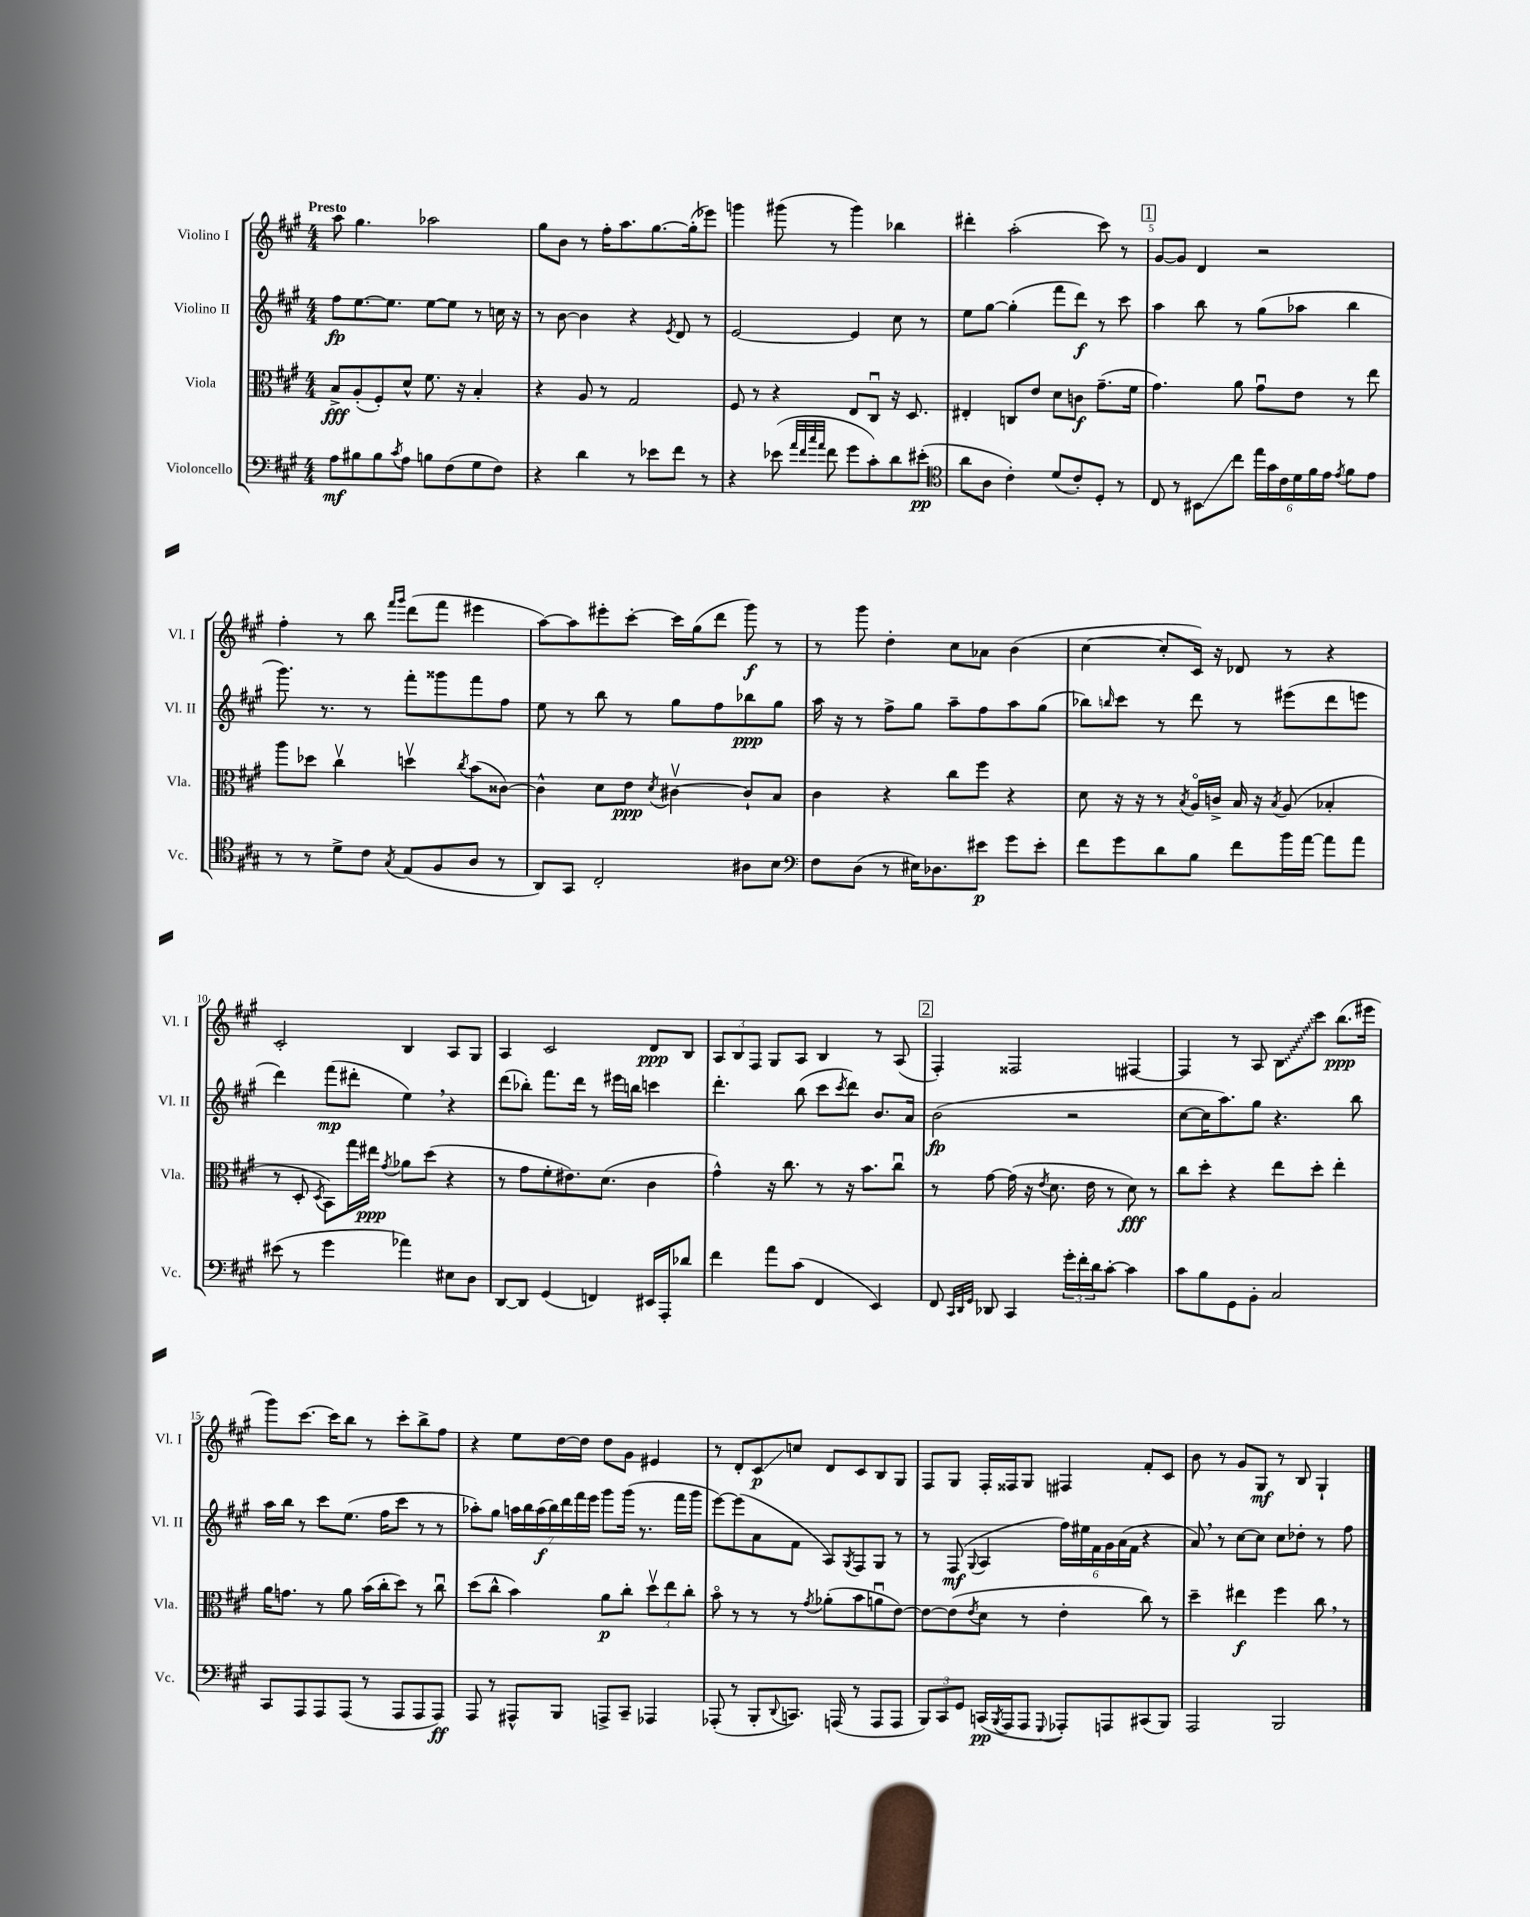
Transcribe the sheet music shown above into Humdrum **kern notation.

**kern	**kern	**kern	**kern
*staff4	*staff3	*staff2	*staff1
*clefF4	*clefC3	*clefG2	*clefG2
*k[f#c#g#]	*k[f#c#g#]	*k[f#c#g#]	*k[f#c#g#]
*M4/4	*M4/4	*M4/4	*M4/4
8A	8B^	8ff#	8aa
8B#	(8A'	[8.ee	4.gg#
8B#	8F#')	.	.
.	.	8.ee]	.
8qc#	.	.	.
8A	8d^^	.	.
8B	8.f#	[8ee	2aa-
(8F#	.	8ee]	.
.	16r	.	.
8G#	4B'	8r	.
8F#)	.	16cc	.
.	.	16r	.
=	=	=	=
4r	4r	8r	8gg#
.	.	[8b	8b
4d	8A	4b]	8r
.	8r	.	16ff#'
.	.	.	8.aa
8r	2G#	4r	.
8e-	.	.	[8.gg#
.	.	8qe	.
8f#	.	8d	.
.	.	.	(16gg#']
8r	.	8r	8eee-)
=	=	=	=
4r	8F#	[2e	4ggg
.	8r	.	.
(8e-	4r	.	(8ggg#
32qqa	.	.	.
32qqf#	.	.	.
32qqcc#	.	.	.
32qqa	.	.	.
8f#	.	.	8r
8g#	8E	4e]	4ggg#)
8c#')	8C#u	.	.
8d	16r	8cc#	4bb-
.	8.D	.	.
(8e#'	.	8r	.
=	=	=	=
*clefC4	*	*	*
8a	4E#'	8ee	4ddd#'
8A	.	[8gg#	.
4c#')	8C	(4gg#']	(2aa'
.	8e	.	.
(8d	8d	8fff#	.
8c#')	8c	8ddd)	.
8D'	(8.g#~	8r	8ccc#)
8r	.	8ccc#	8r
.	16f#	.	.
=	=	=	=
8C#	4.g#)	4aa	[8g#
8r	.	.	8g#]
8BB#	.	8bb	4d
8cc#	8a	8r	.
24ee	8g#u	(8gg#	2r
24g#	.	.	.
24c#	.	.	.
24d	8e	8aa-	.
24f#	.	.	.
24e	.	.	.
8qe	.	.	.
8f#	8r	4bb	.
8e	8ee	.	.
=	=	=	=
8r	8aa	8.ggg#)	4ff#'
8r	8dd-	.	.
.	.	8.r	.
8d^	4cc#v	.	8r
8c#	.	8r	8bb
.	.	.	16qqfff#
8qG#	.	.	16qqggg#
(8E	4ddv	8fff#'	(8ddd
8F#	.	8ggg##	8fff#
.	8qcc#	.	.
8A	(8b	8fff#	4eee#
8r	[8c##)	8ff#	.
=	=	=	=
8AA)	4c##^^]	8ee	[8aa)
8GG#	.	8r	8aa]
2C#'	8d	8bb	8eee#'
.	8e	8r	[8ccc#'
.	8qd	.	.
.	[4c#v	8gg#	16ccc#]
.	.	.	(16gg#
.	.	8ff#	8ddd
8A#	8c#`]	8bb-	8ggg#)
8B	8B	8gg#	8r
=	=	=	=
*clefF4	*	*	*
8F#	4c#	16aa	8r
.	.	16r	.
(8D	.	8r	8ggg#
8r	4r	8ff#^	4dd'
16E#)	.	8gg#	.
8.D-	.	.	.
.	8cc#	8aa~	8cc#
8e#	8ff#	8ff#	8a-
8g#	4r	8aa	(4b
8e#'	.	(8gg#	.
=	=	=	=
8f#	8d	8bb-)	[4cc#
.	.	16qqbb	.
8g#	16r	8ccc#	.
.	16r	.	.
8d	8r	8r	8cc#']
.	8qB	.	.
8B	16Ao	8ddd	16c#)
.	16c^	.	16r
8f#	16B	8r	8d-
.	16r	.	.
.	8qB	.	.
16b	(8A	(8eee#	8r
[16a	.	.	.
8a]	4B-'	8ddd	4r
8a	.	8eee	.
=	=	=	=
(8e#	8r	4ddd)	2c#'
8r	8D'	.	.
.	8qD	.	.
4g#	8BB)	(8fff#	.
.	16gg#	8ddd#'	.
.	16ee#	.	.
.	8qg#	.	.
4a-)	8a-	4ee)	4B
.	(8dd	.	.
8E#	4r	4r	8A
8D	.	.	8G#
=	=	=	=
[8DD	8r	(8ddd	4A
8DD]	8g#	8bb-')	.
(4GG#	8f#'	8.fff#	2c#
.	8.e#)	.	.
.	.	16ddd	.
4FF)	.	8r	.
.	(8.d	.	.
.	.	16eee#	.
.	.	16bb	.
16EE#	4c#	4ccc	8d
16AAA'	.	.	.
8d-	.	.	8B
=	=	=	=
4f#	4g#^^)	4.ddd'	12A
.	.	.	12B
.	.	.	12F#
8a	16r	.	8G#
.	8.cc#	.	.
(8c#	.	(8bb	8A
4FF#	8r	8ccc#	4B
.	.	8qccc#	.
.	16r	8ddd)	.
.	8.b	.	.
4EE)	.	8.b	8r
.	8cc#u	.	(8A
.	.	16a	.
=	=	=	=
8FF#	8r	(2b	4F#')
32qqCC#	.	.	.
32qqDD	.	.	.
32qqGG#	.	.	.
8DD-	[8g#	.	.
4CC#	(16g#]	.	2F##
.	16r	.	.
.	8qe	.	.
.	8.d	.	.
24g#'	.	2r	.
24f#'	.	.	.
.	16e	.	.
24d	.	.	.
[8c#'	8r	.	.
4c#]	8d)	.	[4F#
.	8r	.	.
=	=	=	=
8c#	8cc#	[8cc#	4F#]
8B	8dd'	16cc#]	.
.	.	8.aa)	.
8GG#	4r	.	8r
8BB'	.	8gg#	8A
2C#	8ee	4.r	8B
.	8dd'	.	8ccc#
.	4ee'	.	(8.bb
.	.	8bb	.
.	.	.	16eee#
=	=	=	=
8CC#	16a	16aa	8ggg#)
.	8.g	16bb	.
8AAA	.	8r	[8.ccc#
8AAA	8r	8ccc#	.
.	.	.	16ccc#]
(8AAA	8a	(8.ee	8bb
8r	(16b	.	8r
.	16cc#'	16ff#	.
8AAA	8dd)	8ccc#	8ccc#'
8AAA	8r	8r	8bb^
8AAA)	8cc#u	8r	8ff#
=	=	=	=
8AAA	(8dd	8aa-')	4r
8r	8cc#^^	8gg#	.
8AAA#^^	4b)	28aa	8ee
.	.	28bb	.
.	.	(28aa	.
.	.	28bb)	.
8BBB	.	.	[16dd
.	.	28ddd	.
.	.	28fff#	.
.	.	.	16dd]
.	.	28eee	.
8AAA^	8a	8ggg#	8dd
8CC#~	8cc#'	(16ggg#	8g#
.	.	8.r	.
4AAA-	12ddv	.	4e#
.	12ee	.	.
.	.	16fff#	.
.	12cc#'	.	.
.	.	16ggg#	.
=	=	=	=
(8AAA-'	8bo	[8eee)	8r
8r	8r	(8eee]	8d'
8BBB'	8r	8a	8c#
8qqDD	.	.	.
8.CC)	8r	8f#	8cc
.	8qg#	.	.
.	(8a-'	8A)	8d
(16AAA	.	.	.
.	.	8qG#	.
8r	8b	8F#	8c#
8AAA	8au	8G#	8B
8AAA	[8e)	8r	8G#
=	=	=	=
12BBB)	8e_	8r	8F#
12CC#	.	.	.
.	(8e]	(8F#	8G#
12GG#	.	.	.
.	8qe	8qqG#	.
(16CC	8d	4A	16F#'
8qBBB	.	.	.
16AAA	.	.	16F##
8AAA	8r	.	8G#
8qqGGG#	.	.	.
8AAA-')	4e'	24ff#)	4F#
.	.	24ee#	.
.	.	24f#	.
8AAA	.	24g#	.
.	.	(24a	.
.	.	24f#	.
(8CC#	8cc#)	4r	8f#'
8BBB)	8r	.	8c#
=	=	=	=
2AAA	4dd~	8a)	8b
.	.	8r	8r
.	4ee#	[8cc#	8g#
.	.	8cc#]	8G#
2BBB	4ff#	8cc#	8r
.	.	8dd-'	8B
.	8cc#	8r	4G#`
.	8r	8ff#	.
==	==	==	==
*-	*-	*-	*-
